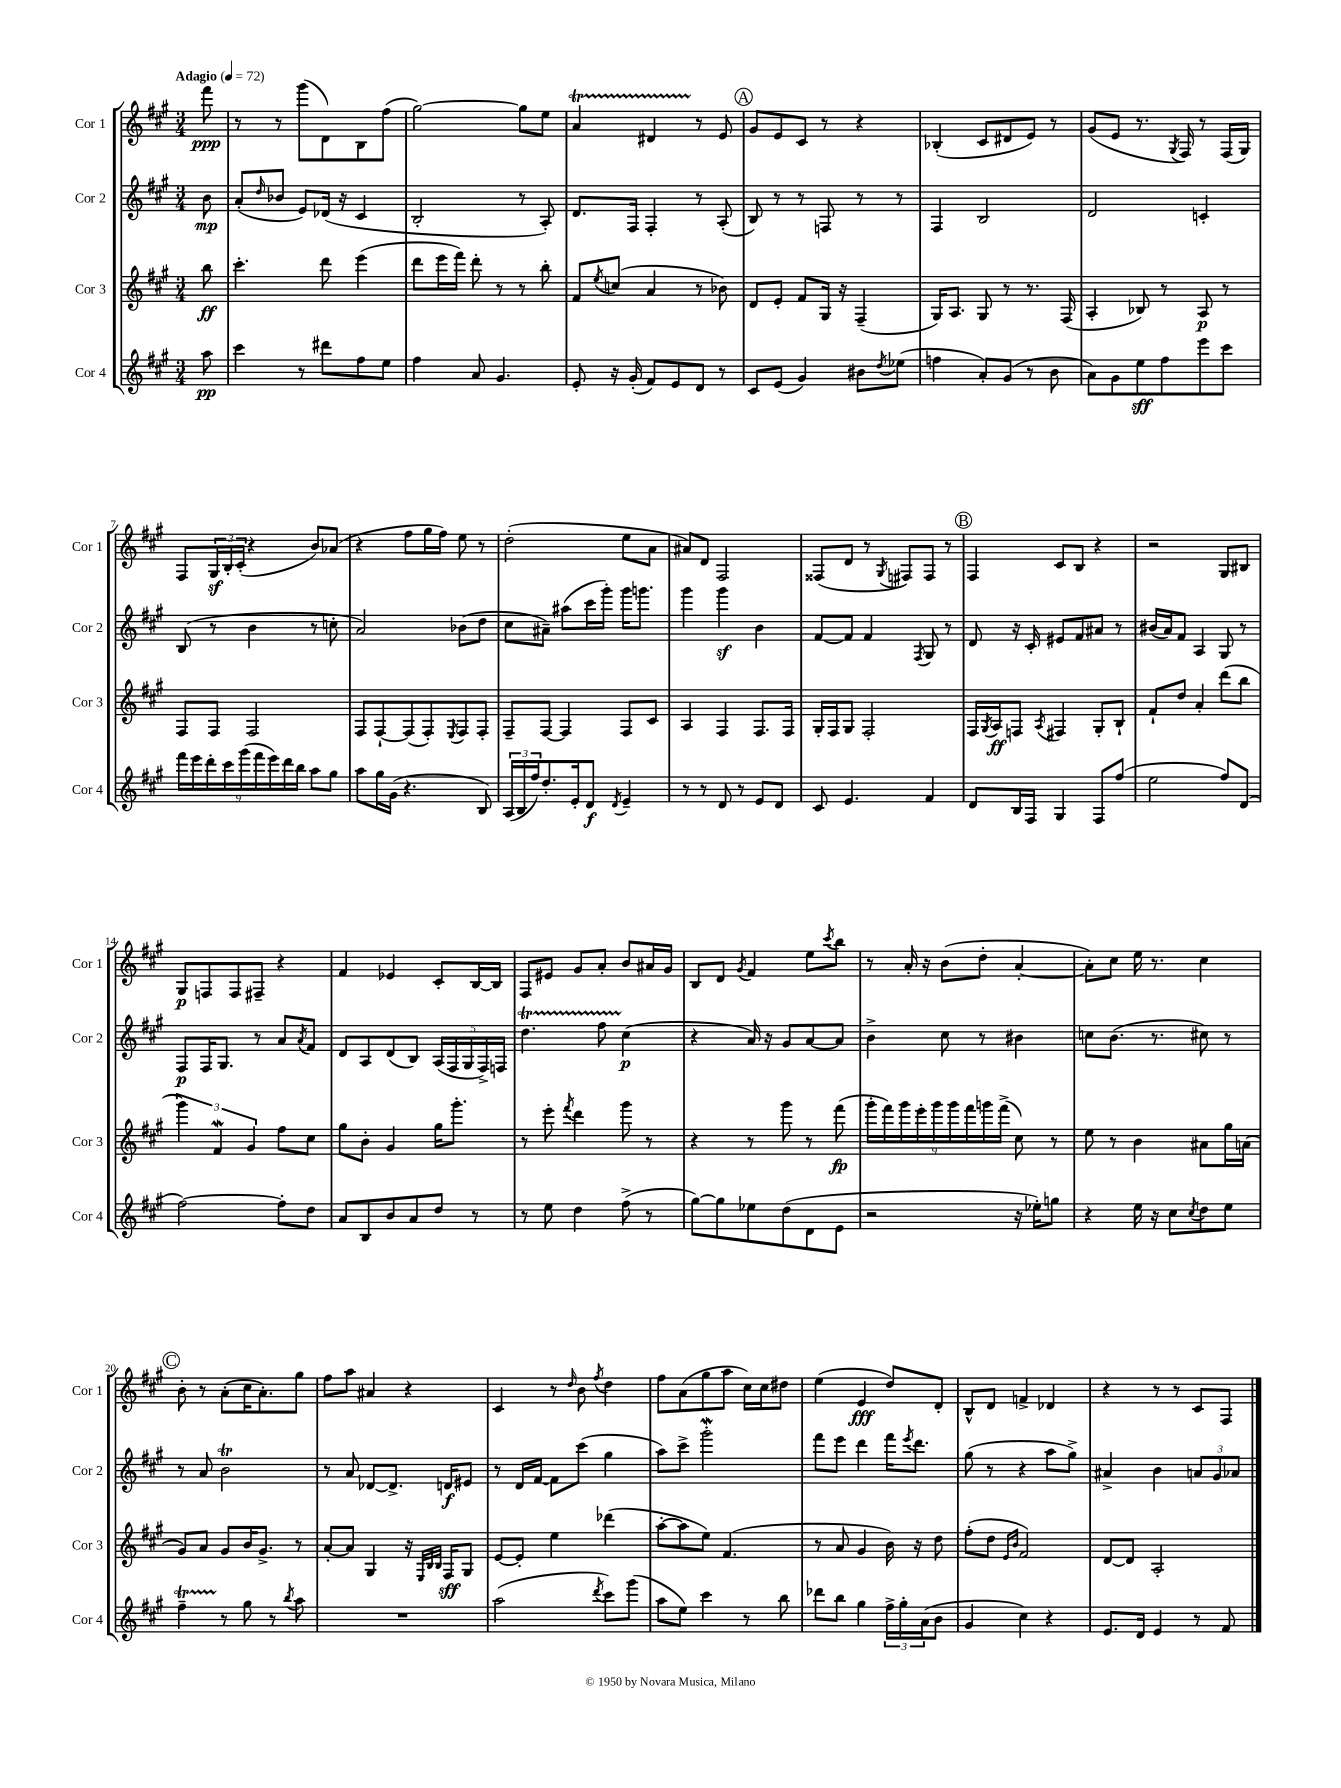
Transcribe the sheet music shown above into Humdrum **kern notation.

**kern	**dynam	**kern	**dynam	**kern	**dynam	**kern	**dynam
*part4	*part4	*part3	*part3	*part2	*part2	*part1	*part1
*staff4	*staff4	*staff3	*staff3	*staff2	*staff2	*staff1	*staff1
*I"Cor 4	*	*I"Cor 3	*	*I"Cor 2	*	*I"Cor 1	*
*I'Cor 4	*	*I'Cor 3	*	*I'Cor 2	*	*I'Cor 1	*
*clefG2	*	*clefG2	*	*clefG2	*	*clefG2	*
*k[f#c#g#]	*	*k[f#c#g#]	*	*k[f#c#g#]	*	*k[f#c#g#]	*
*M3/4	*	*M3/4	*	*M3/4	*	*M3/4	*
*MM72	*	*MM72	*	*MM72	*	*MM72	*
=	=	=	=	=	=	=	=
!	!	!	!	!	!	!LO:TX:a:B:t=Adagio	!
8aa\	pp	8bb\	ff	8b\	mp	8fff#\	ppp
=1	=1	=1	=1	=1	=1	=1	=1
4ccc#\	.	4.ccc#'\	.	(8a'/L	.	8r	.
.	.	.	.	16qqdd/	.	.	.
.	.	.	.	8b-X/J	.	8r	.
8r	.	.	.	8e/L)	.	(8ggg#\L	.
8ddd#X\L	.	8ddd\	.	(16d-X/Jk	.	8d\)	.
.	.	.	.	16r	.	.	.
8ff#\	.	(4eee\	.	4c#/	.	8B\	.
8ee\J	.	.	.	.	.	(8ff#\J	.
=2	=2	=2	=2	=2	=2	=2	=2
4ff#\	.	8ddd\L	.	2B'/	.	[2gg#\)	.
.	.	16eee\L	.	.	.	.	.
.	.	16fff#\JJ)	.	.	.	.	.
8a/	.	8ddd'\	.	.	.	.	.
4.g#/	.	8r	.	.	.	.	.
.	.	8r	.	8r	.	8gg#\L]	.
.	.	8bb'\	.	8A'/)	.	8ee\J	.
=3	=3	=3	=3	=3	=3	=3	=3
8e'/	.	8f#/L	.	8.d/L	.	4aT/	.
.	.	8qee/	.	.	.	.	.
16r	.	(8ccn/J	.	.	.	.	.
(16g#'/	.	.	.	16F#/Jk	.	.	.
8f#/L)	.	4a/	.	4F#'/	.	4d#XTTT/	.
8e/	.	.	.	.	.	.	.
8d/J	.	8r	.	8r	.	8r	.
8r	.	8b-X\)	.	(8A'/	.	8e/	.
!!LO:REH:place=s1:t=A
=4	=4	=4	=4	=4	=4	=4	=4
8c#/L	.	8d/L	.	8B/)	.	8g#/L	.
(8e/J	.	8e'/J	.	8r	.	8e/	.
4g#/)	.	8f#/L	.	8r	.	8c#/J	.
.	.	16G#/Jk	.	8Fn/	.	8r	.
.	.	16r	.	.	.	.	.
8b#X\L	.	(4F#~/	.	8r	.	4r	.
8qdd/	.	.	.	.	.	.	.
(8ee-X\J	.	.	.	8r	.	.	.
=5	=5	=5	=5	=5	=5	=5	=5
4ffn\	.	16G#/KL)	.	4F#/	.	(4B-X'/	.
.	.	8.A/J	.	.	.	.	.
8a'/L)	.	8G#/	.	2B/	.	8c#/L	.
(8g#/J	.	8r	.	.	.	8d#X/	.
8r	.	8.r	.	.	.	8e/J)	.
8b\	.	.	.	.	.	8r	.
.	.	(16F#/	.	.	.	.	.
=6	=6	=6	=6	=6	=6	=6	=6
8a\L)	.	4A'/	.	2d/	.	(8g#/L	.
8g#\	.	.	.	.	.	8e/J	.
8ee\	sff	8B-X/)	.	.	.	8.r	.
8ff#\	.	8r	.	.	.	.	.
.	.	.	.	.	.	8qG#/	.
.	.	.	.	.	.	16F#/)	.
8eee\	.	8A/	p	4cn'/	.	8r	.
8ccc#\J	.	8r	.	.	.	(16F#/LL	.
.	.	.	.	.	.	16G#/JJ)	.
!!LO:LB:g=z
=7	=7	=7	=7	=7	=7	=7	=7
18fff#\LL	.	8F#/L	.	(8B/	.	8F#/L	.
18eee\	.	.	.	.	.	.	.
18ddd'\	.	.	.	.	.	.	.
.	.	8F#/J	.	8r	.	24G#z/L	.
18ccc#\	.	.	.	.	.	24B'/	.
.	.	.	.	.	.	(24c#'/JJ	.
(18ggg#\	.	.	.	.	.	.	.
.	.	2F#/	.	4b\	.	4r	.
18fff#\	.	.	.	.	.	.	.
18eee\)	.	.	.	.	.	.	.
18ddd\	.	.	.	.	.	.	.
18bb\JJ	.	.	.	.	.	.	.
8aa\L	.	.	.	8r	.	8b/L)	.
8gg#\J	.	.	.	8ccn'\	.	(8a-X/J	.
=8	=8	=8	=8	=8	=8	=8	=8
8aa\L	.	8F#/L	.	2a/)	.	4r	.
16gg#\L	.	[8F#`/	.	.	.	.	.
(16g#\JJ	.	.	.	.	.	.	.
4.r	.	(8F#/]	.	.	.	8ff#\L	.
.	.	8F#'/)	.	.	.	16gg#\L	.
.	.	.	.	.	.	16ff#\JJ)	.
.	.	8qE/	.	.	.	.	.
.	.	8F#/	.	(8b-X\L	.	8ee\	.
8B/)	.	8F#'/J	.	8dd\J	.	8r	.
=9	=9	=9	=9	=9	=9	=9	=9
(24A/LL	.	8F#~/L	.	8cc#\L	.	(2dd'\	.
24B/	.	.	.	.	.	.	.
24ff#/J)	.	.	.	.	.	.	.
8.dd'/	.	[8F#/J	.	8a#X~\J)	.	.	.
.	.	4F#/]	.	(8aa#X\L	.	.	.
16e'/k	.	.	.	.	.	.	.
8d/J	f	.	.	16ccc#\L	.	.	.
.	.	.	.	16ggg#'\JJ)	.	.	.
8qd/	.	.	.	.	.	.	.
4e~/	.	8F#/L	.	16ggg#\KL	.	8ee\L	.
.	.	.	.	8.gggn\J	.	.	.
.	.	8c#/J	.	.	.	8a\J	.
=10	=10	=10	=10	=10	=10	=10	=10
8r	.	4A/	.	4ggg#\	.	8a#X/L)	.
8r	.	.	.	.	.	8d/J	.
8d/	.	4F#/	.	4ggg#z\	.	2F#/	.
8r	.	.	.	.	.	.	.
8e/L	.	8.F#/L	.	4b\	.	.	.
8d/J	.	.	.	.	.	.	.
.	.	16F#/Jk	.	.	.	.	.
=11	=11	=11	=11	=11	=11	=11	=11
8c#/	.	16G#'/LL	.	[8f#/L	.	(8F##X/L	.
.	.	16F#/J	.	.	.	.	.
4.e/	.	8G#/J	.	8f#/J]	.	8d/J	.
.	.	2F#'/	.	4f#/	.	8r	.
.	.	.	.	.	.	8qG#/	.
.	.	.	.	.	.	8F#X/L)	.
.	.	.	.	8qF#/	.	.	.
4f#/	.	.	.	8G#/	.	8F#/J	.
.	.	.	.	8r	.	8r	.
!!LO:REH:place=s1:t=B
=12	=12	=12	=12	=12	=12	=12	=12
8d/L	.	16F#/LL	.	8d/	.	4F#/	.
.	.	8qG#/	.	.	.	.	.
.	.	16A/J	ff	.	.	.	.
16B/L	.	8Fn/J	.	16r	.	.	.
16F#/JJ	.	.	.	16c#'/	.	.	.
.	.	8qA/	.	.	.	.	.
4G#/	.	4F#X/	.	8e#X/L	.	8c#/L	.
.	.	.	.	8f#/	.	8B/J	.
8F#/L	.	8G#'/L	.	8a#X/J	.	4r	.
(8ff#/J	.	8B`/J	.	8r	.	.	.
=13	=13	=13	=13	=13	=13	=13	=13
2ee\	.	8f#`/L	.	(16b#X/LL	.	2r	.
.	.	.	.	16a/J)	.	.	.
.	.	8dd/J	.	8f#/J	.	.	.
.	.	4a'/	.	4A/	.	.	.
8ff#/L)	.	(8ddd\L	.	8G#/	.	8G#/L	.
(8d/J	.	8bb\J	.	8r	.	8B#X/J	.
!!LO:LB:g=z
=14	=14	=14	=14	=14	=14	=14	=14
[2ff#\)	.	6ggg#\)	.	8F#/L	p	8G#/L	p
.	.	.	.	16F#/K	.	8Fn/	.
.	.	6f#W/	.	.	.	.	.
.	.	.	.	8.G#/J	.	.	.
.	.	.	.	.	.	8F/	.
.	.	6g#/	.	.	.	.	.
.	.	.	.	8r	.	8F#X~/J	.
8ff#'\L]	.	8ff#\L	.	8a/L	.	4r	.
.	.	.	.	8qa/	.	.	.
8dd\J	.	8cc#\J	.	8f#/J	.	.	.
=15	=15	=15	=15	=15	=15	=15	=15
8a/L	.	8gg#\L	.	8d/L	.	4f#/	.
8B/	.	8b'\J	.	8A/	.	.	.
8b/	.	4g#/	.	(8d/	.	4e-X/	.
8a/	.	.	.	8B/J)	.	.	.
8dd/J	.	16gg#\KL	.	(20A/LL	.	8c#'/L	.
.	.	.	.	20F#/	.	.	.
.	.	8.ggg#'\J	.	.	.	.	.
.	.	.	.	20G#/	.	.	.
8r	.	.	.	.	.	[16B/L	.
.	.	.	.	20F#^/)	.	.	.
.	.	.	.	.	.	16B/JJ]	.
.	.	.	.	20Fn/JJ	.	.	.
=16	=16	=16	=16	=16	=16	=16	=16
8r	.	8r	.	4.ddT\	.	8F#/L	.
8ee\	.	8eee'\	.	.	.	8e#X/J	.
.	.	8qfff#/	.	.	.	.	.
4dd\	.	4ddd\	.	.	.	8g#/L	.
.	.	.	.	8ff#TTT\	.	8a'/J	.
(8ff#^\	.	8ggg#\	.	(4cc#\	p	8b/L	.
8r	.	8r	.	.	.	16a#X/L	.
.	.	.	.	.	.	16g#/JJ	.
=17	=17	=17	=17	=17	=17	=17	=17
[8gg#\L)	.	4r	.	4r	.	8B/L	.
8gg#\]	.	.	.	.	.	8d/J	.
.	.	.	.	.	.	8qg#/	.
8ee-X\	.	8r	.	16a/)	.	4f#/	.
.	.	.	.	16r	.	.	.
(8dd\	.	8ggg#\	.	8g#/L	.	.	.
8d\	.	8r	.	[8a/	.	8ee\L	.
.	.	.	.	.	.	8qccc#/	.
8e\J	.	(8fff#\	fp	8a/J]	.	8bb\J	.
=18	=18	=18	=18	=18	=18	=18	=18
2r	.	18ggg#'\LL	.	4b^\	.	8r	.
.	.	18fff#\)	.	.	.	.	.
.	.	18ggg#\	.	.	.	.	.
.	.	.	.	.	.	16a'/	.
.	.	18eee'\	.	.	.	.	.
.	.	.	.	.	.	16r	.
.	.	18ggg#\	.	.	.	.	.
.	.	.	.	8cc#\	.	(8b\L	.
.	.	18ggg#\	.	.	.	.	.
.	.	18fff#\	.	.	.	.	.
.	.	.	.	8r	.	8dd'\J	.
.	.	18gggn\	.	.	.	.	.
.	.	(18fff#^\JJ	.	.	.	.	.
16r	.	8cc#\)	.	4b#X\	.	[4a'/	.
16ee-X'\KL)	.	.	.	.	.	.	.
8ggn\J	.	8r	.	.	.	.	.
=19	=19	=19	=19	=19	=19	=19	=19
4r	.	8ee\	.	8ccn\L	.	8a'\L])	.
.	.	8r	.	(8.b\J	.	8cc#\J	.
16ee\	.	4b\	.	.	.	16ee\	.
16r	.	.	.	8.r	.	8.r	.
8cc#\L	.	.	.	.	.	.	.
8qcc#/	.	.	.	.	.	.	.
8dd\	.	8a#X\L	.	8cc#X\)	.	4cc#\	.
8ee\J	.	16gg#\L	.	8r	.	.	.
.	.	(16an\JJ	.	.	.	.	.
!!LO:LB:g=z
!!LO:REH:place=s1:t=C
=20	=20	=20	=20	=20	=20	=20	=20
4ff#T~\	.	8g#/L)	.	8r	.	8b'\	.
.	.	8a/J	.	8a/	.	8r	.
8r	.	8g#/L	.	2bT\	.	(8a'\L	.
8gg#\	.	16b/K	.	.	.	16cc#\K	.
.	.	8.g#^/J	.	.	.	8.a'\)	.
8r	.	.	.	.	.	.	.
8qbb/	.	.	.	.	.	.	.
8aa\	.	8r	.	.	.	8gg#\J	.
=21	=21	=21	=21	=21	=21	=21	=21
2.r	.	[8a'/L	.	8r	.	8ff#\L	.
.	.	8a/J]	.	8a/	.	8aa\J	.
.	.	4G#/	.	[8d-X/L	.	4a#X/	.
.	.	.	.	8.d-^/J]	.	.	.
.	.	16r	.	.	.	4r	.
.	.	32qqE/LLL	.	.	.	.	.
.	.	32qqB/	.	.	.	.	.
.	.	32qqB/JJJ	.	.	.	.	.
.	.	16F#/KL	sff	16dn/KL	f	.	.
.	.	8G#/J	.	8e#X/J	.	.	.
=22	=22	=22	=22	=22	=22	=22	=22
(2aa\	.	[8e/L	.	8r	.	4c#/	.
.	.	8e'/J]	.	16d/LL	.	.	.
.	.	.	.	[16f#/JJ	.	.	.
.	.	4ee\	.	8f#\L]	.	8r	.
.	.	.	.	.	.	16qqdd/	.
.	.	.	.	(8ccc#\J	.	8b\	.
8qddd/	.	.	.	.	.	8qff#/	.
8ccc#\L)	.	(4ddd-X\	.	4gg#\	.	4dd\	.
(8ggg#\J	.	.	.	.	.	.	.
=23	=23	=23	=23	=23	=23	=23	=23
8aa\L	.	[8aa'\L	.	8aa\L)	.	8ff#\L	.
8ee\J)	.	8aa\]	.	8ccc#^\J	.	(8a\	.
4ccc#\	.	8ee\J)	.	2ggg#W'\	.	8gg#\	.
.	.	(4.f#/	.	.	.	8aa\J	.
8r	.	.	.	.	.	16cc#\LL)	.
.	.	.	.	.	.	16cc#\J	.
8bb\	.	.	.	.	.	8dd#X\J	.
=24	=24	=24	=24	=24	=24	=24	=24
8ddd-X\L	.	8r	.	8fff#\L	.	(4ee\	.
8bb\J	.	8a/	.	8eee\J	.	.	.
4gg#\	.	4g#/	.	4ddd\	.	4e/	fff
24ff#^\LL	.	16b\)	.	16fff#\KL	.	8dd/L)	.
24gg#'\	.	.	.	.	.	.	.
.	.	.	.	8qeee/	.	.	.
.	.	16r	.	8.ddd\J	.	.	.
(24a\J	.	.	.	.	.	.	.
8b\J	.	8dd\	.	.	.	8d'/J	.
=25	=25	=25	=25	=25	=25	=25	=25
4g#/	.	(8ff#'\L	.	(8gg#\	.	8B^^/L	.
.	.	8dd\J	.	8r	.	8d/J	.
.	.	16qqe/LL	.	.	.	.	.
.	.	16qqb/JJ	.	.	.	.	.
4cc#\)	.	2f#/)	.	4r	.	4fn^/	.
4r	.	.	.	8aa\L	.	4d-X/	.
.	.	.	.	8gg#^\J)	.	.	.
=26	=26	=26	=26	=26	=26	=26	=26
8.e/L	.	[8d/L	.	4a#X^/	.	4r	.
.	.	8d/J]	.	.	.	.	.
16d/Jk	.	.	.	.	.	.	.
4e/	.	2A'/	.	4b\	.	8r	.
.	.	.	.	.	.	8r	.
8r	.	.	.	12an/L	.	8c#/L	.
.	.	.	.	12g#/	.	.	.
8f#/	.	.	.	.	.	8F#/J	.
.	.	.	.	12a-X/J	.	.	.
==	==	==	==	==	==	==	==
*-	*-	*-	*-	*-	*-	*-	*-
